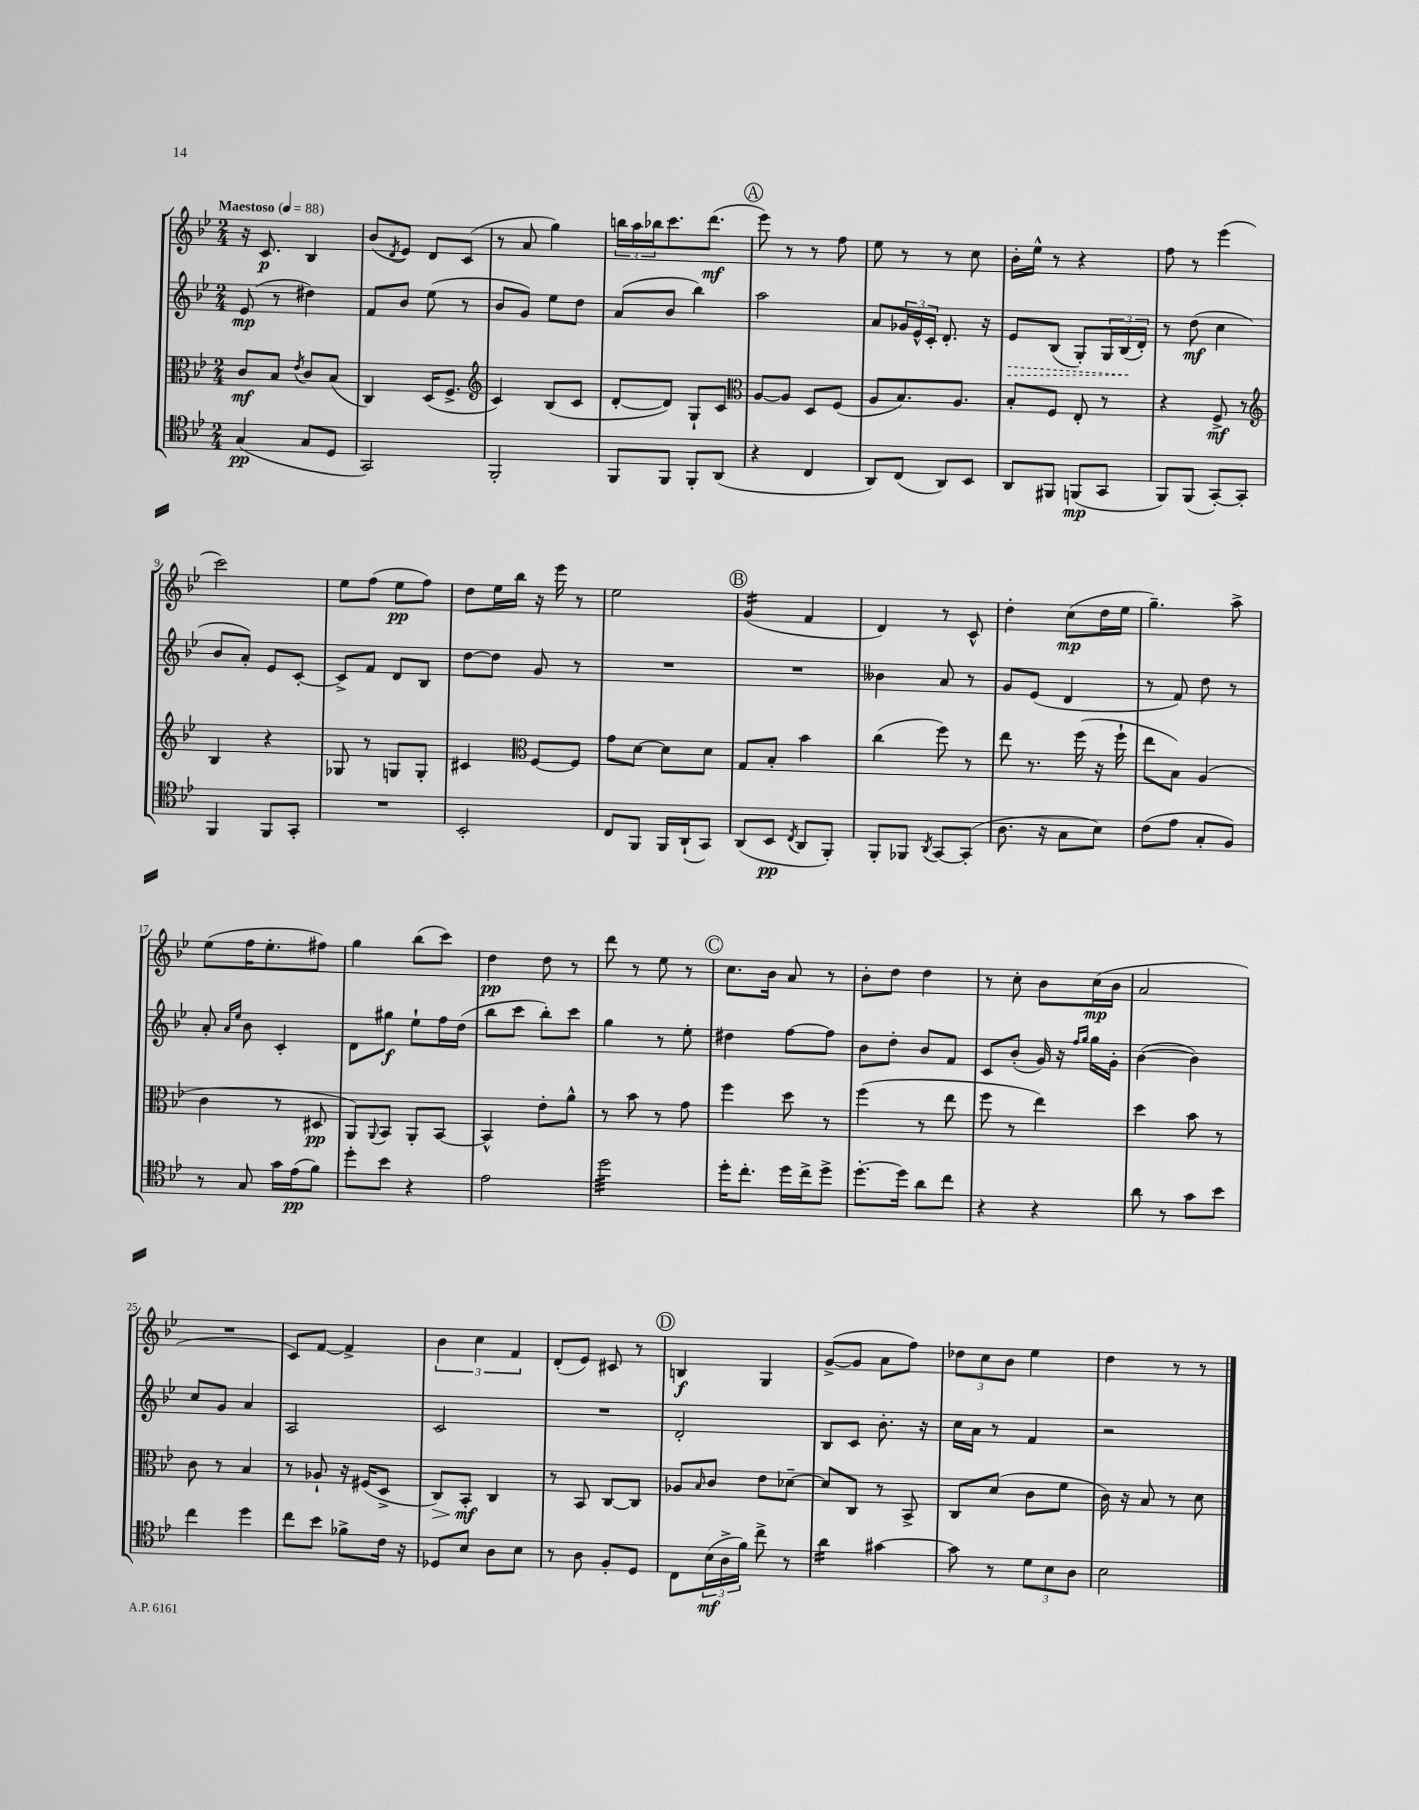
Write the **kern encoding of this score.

**kern	**kern	**kern	**kern
*staff4	*staff3	*staff2	*staff1
*clefC4	*clefC3	*clefG2	*clefG2
*k[b-e-]	*k[b-e-]	*k[b-e-]	*k[b-e-]
*M2/4	*M2/4	*M2/4	*M2/4
*MM88	*MM88	*MM88	*MM88
(4G	8c	(8e-	16r
.	.	.	8.c
.	8B-	8r	.
.	8qe-	.	.
8G	8c	4dd#)	4B-
8D	(8B-	.	.
=	=	=	=
2GG)	4C)	8f	(8b-
.	.	.	8qd
.	.	8b-	8e-)
.	(16D	(8ee-	8d
.	8.F^	.	.
.	.	8r	(8c
=	=	=	=
*	*clefG2	*	*
2FF'	4c)	8b-	8r
.	.	8g)	8a
.	(8B-	8ee-	4gg)
.	8c	8dd	.
=	=	=	=
8FF	[8d'	(8a	24bb
.	.	.	24aa
.	.	.	24bb-
8FF	8d])	8b-	8.ccc
8FF'	8G`	4bb-)	.
.	.	.	(8.ddd
(8AA	8c	.	.
=	=	=	=
*	*clefC3	*	*
4r	[8A	2aa	8eee-)
.	8A]	.	8r
4C	8D	.	8r
.	(8F	.	8ff
=	=	=	=
8AA)	8A	8a	8ee-
(8C	8.B-)	24g-	8r
.	.	24e-^^	.
.	.	24c'	.
8AA)	.	8.d'	8r
.	8.A	.	.
8BB-	.	.	8cc
.	.	16r	.
=	=	=	=
8AA	8B-'	8e-	16b-'
.	.	.	16ee-^^
8FF#	8F	(8B-	8r
(8FF	8E-'	8G')	4r
8GG	8r	24G	.
.	.	(24B-	.
.	.	24d')	.
=	=	=	=
8FF)	4r	8r	8ff
(8FF	.	(8dd	8r
[8GG')	8F^	4cc	(4eee-
8GG']	8r	.	.
=	=	=	=
*	*clefG2	*	*
4FF	4B-	8b-	2ccc)
.	.	8a')	.
8FF	4r	8e-	.
8GG'	.	[8c'	.
=	=	=	=
2r	8G-	8c^]	8ee-
.	8r	8f	(8ff
.	8G	8d	8ee-
.	8G'	8B-	8ff)
=	=	=	=
2BB-'	4c#	[8dd	8dd
.	.	8dd]	16ee-
.	.	.	16bb-
*	*clefC3	*	*
.	[8F	8g	16r
.	.	.	16eee-
.	8F]	8r	8r
=	=	=	=
8C	8g	2r	2ee-
8FF	[8d	.	.
16FF	8d]	.	.
(16AA`	.	.	.
8GG)	8d	.	.
=	=	=	=
(8AA	8G	2r	(4g
8BB-	8B-'	.	.
8qC	.	.	.
8AA	4b-	.	4f
8FF')	.	.	.
=	=	=	=
8FF'	(4cc	4b--	4d)
8FF-	.	.	.
8qAA	.	.	.
[8GG	8ff)	8a	8r
(8GG']	8r	8r	8c^^
=	=	=	=
8.A	8ee-	8g	4dd'
.	8.r	(8e-	.
16r	.	.	.
8G	.	4d	(8cc
.	(16ff	.	.
8B-)	16r	.	16dd
.	16ff`	.	16ee-
=	=	=	=
(8c	8ee-	8r	4.gg~)
8e-	8B-)	8f)	.
8G'	(4A	8dd	.
8F)	.	8r	8aa^
=	=	=	=
8r	4c	8a'	(8ee-
.	.	16qqa	.
.	.	16qqee-	.
8G	.	8b-	16ff
.	.	.	8.ee-'
16g	8r	4c'	.
(16e-	.	.	.
8f)	8D#	.	8ff#)
=	=	=	=
8dd'	8AA)	8d	4gg
.	8qqAA	.	.
8b-	8BB-	8gg#	.
4r	8AA'	8ee-`	(8bb-
.	[8BB-	16ff	8ccc)
.	.	(16dd	.
=	=	=	=
2e-	4BB-^^]	8bb-	4dd
.	.	8ccc	.
.	8e-'	8bb-')	8dd
.	8a^^	8ccc	8r
=	=	=	=
2dd	8r	4gg	8ddd
.	8b-	.	8r
.	8r	8r	8ee-
.	8g	8ee-'	8r
=	=	=	=
16dd'	4ff	4dd#	8.cc
8.cc'	.	.	.
.	.	.	16b-
16dd	8dd	[8ff	8a
16cc^	.	.	.
8dd^	8r	8ff]	8r
=	=	=	=
[8.dd'	(4ff	8b-	8b-'
.	.	8dd'	8dd
16dd]	.	.	.
8a	8r	8b-	4dd
8cc	8ee-	8f	.
=	=	=	=
4r	8ff	8c	8r
.	8r	(8b-'	8cc'
4r	4ee-)	16g)	8b-
.	.	16r	.
.	.	16qqff	.
.	.	16qqgg	.
.	.	16gg	(16cc
.	.	16g'	16b-
=	=	=	=
8a	4dd	([4b-	2a
8r	.	.	.
8g	8b-	4b-])	.
8b-	8r	.	.
=	=	=	=
4cc	8c	8cc	2r
.	8r	8g	.
4dd	4B-	4a	.
=	=	=	=
8cc	8r	2A	8c)
8b-	8A-`	.	[8f
8f-^	16r	.	4f^]
.	(16F#	.	.
16c	8D^	.	.
16r	.	.	.
=	=	=	=
8D-	8C)	2c	6b-
8B-	8BB-'	.	.
.	.	.	6cc
8A	4C	.	.
.	.	.	6f
8B-	.	.	.
=	=	=	=
8r	8r	2r	(8d'
8A	8BB-	.	8e-)
8F'	[8C	.	8c#
8D	8C]	.	8r
=	=	=	=
8C	8A-	2d'	4B
.	16qqB-	.	.
(24B-	8c	.	.
24A^	.	.	.
24f)	.	.	.
8cc^	8e-	.	4G
8r	[8d-~	.	.
=	=	=	=
4a	8d-]	8B-	([8g^
.	8C	8c	8g]
[4g#	8r	8.b-'	8a
.	8BB-^	.	8ff)
.	.	16r	.
=	=	=	=
8g#]	8C	16cc	12dd-
.	.	16a	.
.	.	.	12cc
8r	(8d	8r	.
.	.	.	12b-
12d	8c	4f	4ee-
12B-	.	.	.
.	8f	.	.
12A	.	.	.
=	=	=	=
2B-	16c)	2r	4dd
.	16r	.	.
.	8B-	.	.
.	8r	.	8r
.	8d	.	8r
==	==	==	==
*-	*-	*-	*-
